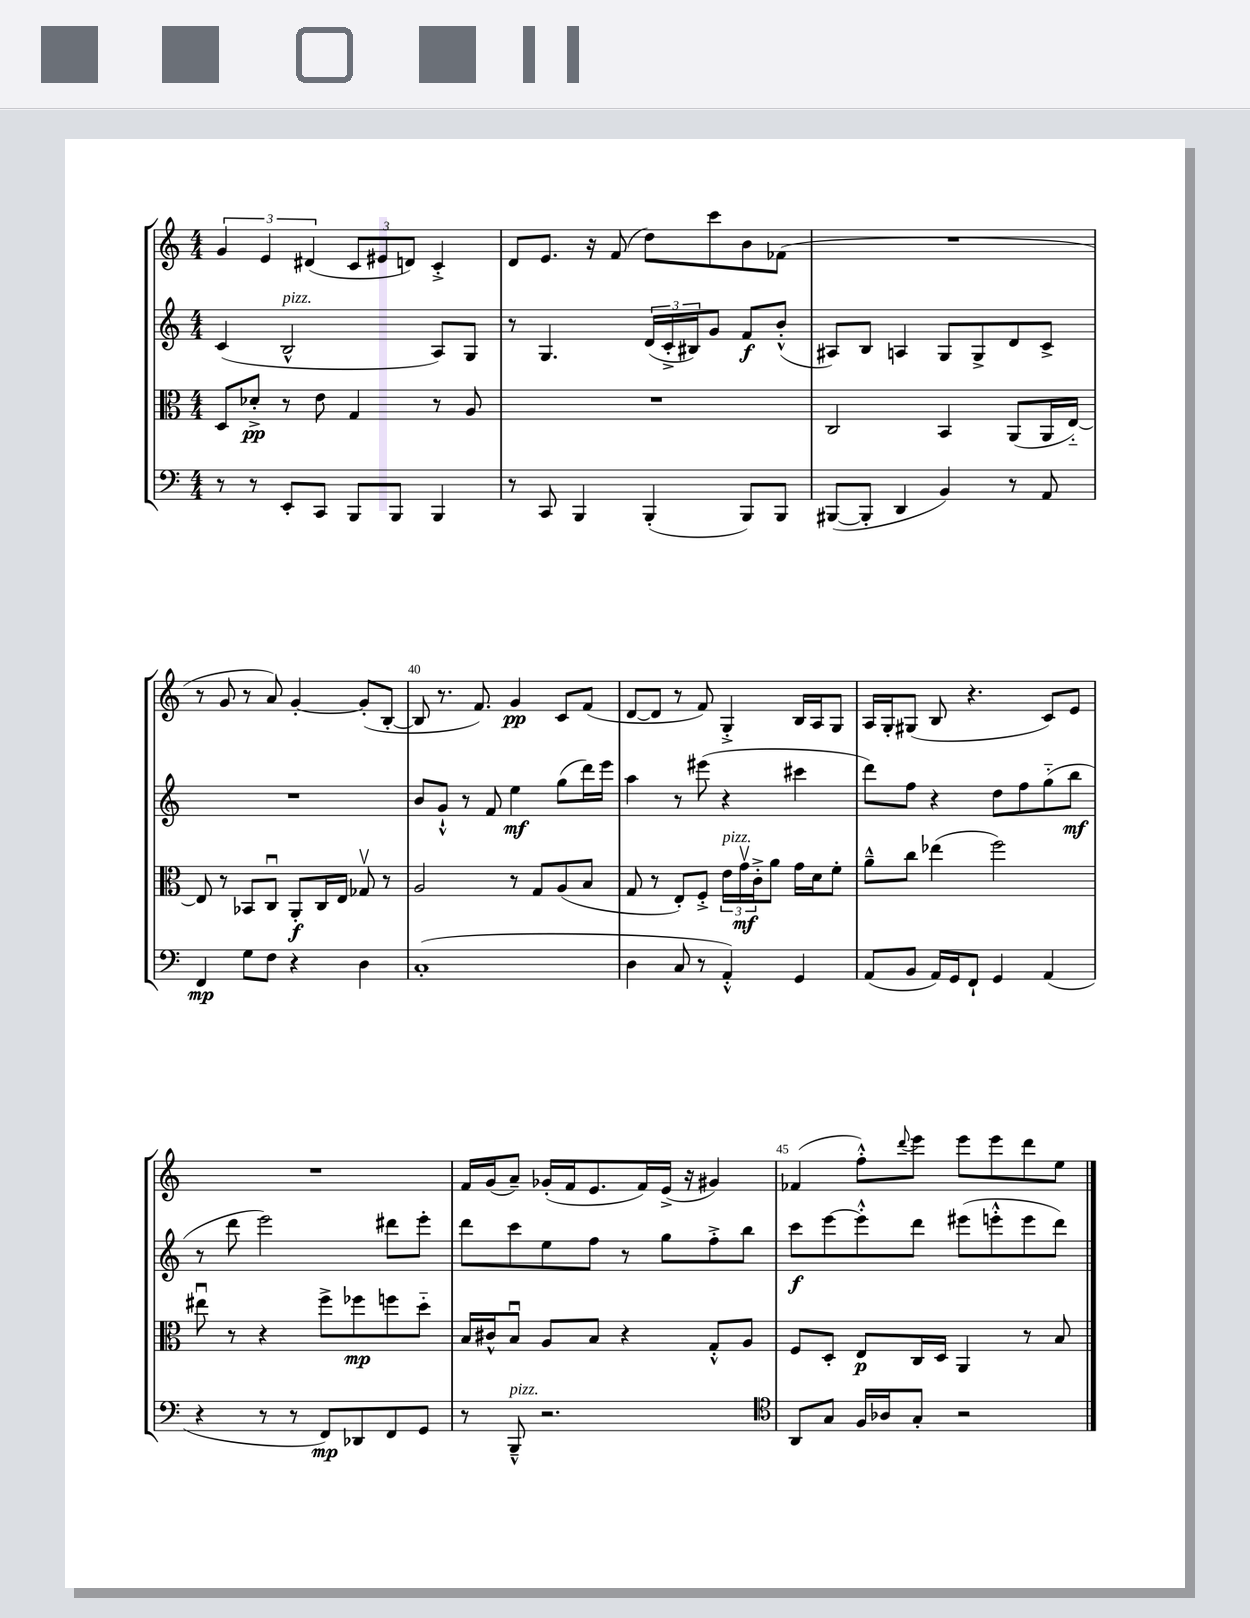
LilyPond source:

<<
\new StaffGroup <<
\new Staff = "s0" {
    \clef treble \key c \major \numericTimeSignature \time 4/4
    \tuplet 3/2 { g'4 e'4 dis'4( } \tuplet 3/2 { c'8 eis'8 d'8) } c'4-.-> |
    d'8 e'8. r16 f'8( d''8) c'''8 b'8 fes'8( |
    R1 |
    r8 g'8 r8 a'8) g'4~-. g'8-.( b8~-. |
    b8 r8. f'8.) g'4\pp c'8 f'8( |
    d'8~ d'8 r8 f'8) g4-.-> b16 a16 g8 |
    a16 g16-. gis8( b8 r4. c'8) e'8 |
    R1 |
    f'16 g'16( a'8--) ges'16-.( f'16 e'8. f'16) e'16->( r16 gis'4) |
    fes'4( f''8-.-^) \appoggiatura { d'''8 } e'''8 e'''8 e'''8 d'''8 e''8 \bar "|." |
}
\new Staff = "s1" {
    \clef treble \key c \major \numericTimeSignature \time 4/4
    c'4( b2-^^\markup { \italic "pizz." } a8) g8 |
    r8 g4. \tuplet 3/2 { d'16( c'16-.-> bis16) } g'8 f'8\f b'8-.-^( |
    ais8) b8 a4 g8 g8-> d'8 c'8-> |
    R1 |
    b'8 g'8-!-^ r8 f'8 e''4\mf g''8( d'''16) e'''16 |
    a''4 r8 eis'''8( r4 cis'''4 |
    d'''8) f''8 r4 d''8 f''8 g''8-_( b''8\mf |
    r8 d'''8 e'''2) dis'''8 e'''8-. |
    d'''8 c'''8 e''8 f''8 r8 g''8 f''8-.-> b''8 |
    c'''8\f e'''8~ e'''8-.-^ d'''8 eis'''8( e'''8-.-^ e'''8 d'''8) \bar "|." |
}
\new Staff = "s2" {
    \clef alto \key c \major \numericTimeSignature \time 4/4
    d8 des'8-.->\pp r8 e'8 g4 r8 a8 |
    R1 |
    c2 b,4 a,8( a,16 e16~-_) |
    e8 r8 bes,8 c8\downbow a,8-.\f c16 e16 ges8\upbow r8 |
    a2 r8 g8 a8( b8 |
    g8 r8 e8-.) f8-.-> \tuplet 3/2 { e'16^\markup { \italic "pizz." } g'16\upbow\mf c'16-.-> } a'8 g'16 d'16 f'8-. |
    a'8---^ c''8 ees''4( f''2) |
    eis''8\downbow r8 r4 f''8-> fes''8\mp f''8 d''8-_ |
    b16 cis'16-^ b8\downbow a8 b8 r4 g8-.-^ a8 |
    f8 d8-. e8\p c16 d16 a,4 r8 b8 \bar "|." |
}
\new Staff = "s3" {
    \clef bass \key c \major \numericTimeSignature \time 4/4
    r8 r8 e,8-. c,8 b,,8 b,,8 b,,4 |
    r8 c,8 b,,4 b,,4-.( b,,8) b,,8 |
    bis,,8~( bis,,8-. d,4 b,4) r8 a,8 |
    f,4\mp g8 f8 r4 d4 |
    c1-.( |
    d4 c8 r8 a,4-.-^) g,4 |
    a,8( b,8 a,16) g,16 f,8-! g,4 a,4( |
    r4 r8 r8 f,8\mp) des,8 f,8 g,8 |
    r8 b,,8---^^\markup { \italic "pizz." } r2. |
    \clef tenor a,8 g8 f16 aes16 g8-. r2 \bar "|." |
}
>>
>>
\layout { \context { \Score currentBarNumber = #36 \override BarNumber.break-visibility = ##(#f #t #t) barNumberVisibility = #(every-nth-bar-number-visible 5) } }
